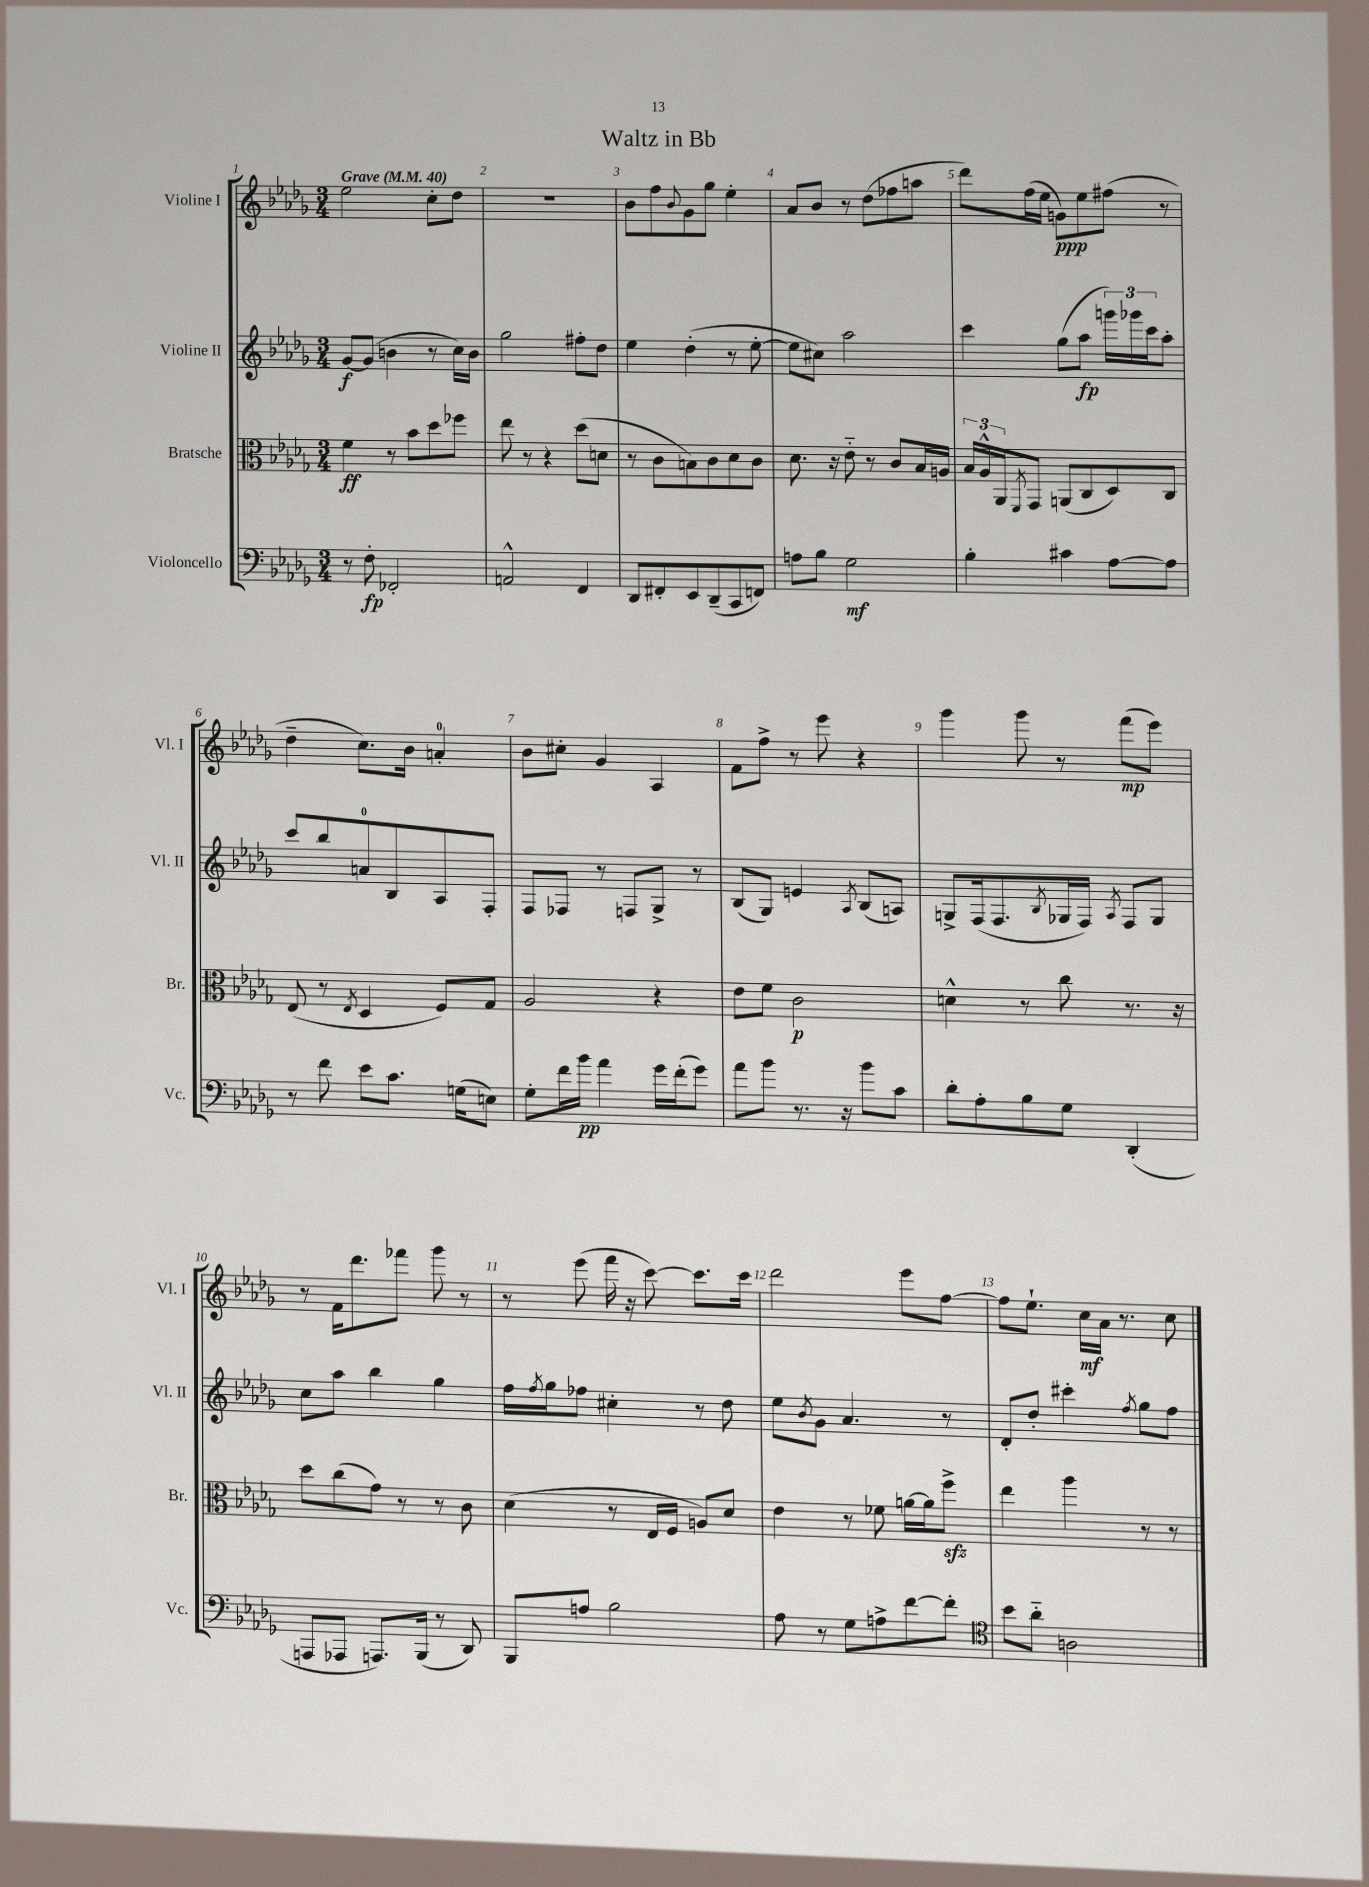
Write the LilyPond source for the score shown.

\header { title = "Waltz in Bb" }
<<
\new StaffGroup <<
\new Staff = "s0" \with { instrumentName = "Violine I" shortInstrumentName = "Vl. I" } {
    \clef treble \key des \major \numericTimeSignature \time 3/4 \tempo "Grave" 4 = 40
    ees''2 c''8-. des''8 |
    R2. |
    bes'8 f''8 \appoggiatura { bes'8 } ges'8 ges''8 ees''4-. |
    aes'8 bes'8 r8 des''8( fes''8 a''8 |
    des'''8) f''16( ees''16 g'8\ppp) ees''8 fis''8( r8 |
    des''4-- c''8.) bes'16 a'4-0-. |
    bes'8 cis''8-. ges'4 aes4 |
    f'8 f''8-> r8 ees'''8 r4 |
    ges'''4 ges'''8 r8 f'''8\mp( ees'''8) |
    r8 f'16 des'''8. fes'''8 ges'''8 r8 |
    r8 ees'''8( f'''16 r16 c'''8~) c'''8. c'''16 |
    des'''2 ees'''8 f''8~ |
    f''8 ees''8.-! c''16\mf aes'16 r8. c''8 \bar "|." |
}
\new Staff = "s1" \with { instrumentName = "Violine II" shortInstrumentName = "Vl. II" } {
    \clef treble \key des \major \numericTimeSignature \time 3/4
    ges'8~\f ges'8( b'4 r8 c''16) b'16 |
    ges''2 fis''8-. des''8 |
    ees''4 des''4-.( r8 ees''8~-. |
    ees''8 cis''8) aes''2 |
    c'''4 ges''8( aes''8\fp \tuplet 3/2 { g'''16) ges'''16 c'''16 } aes''8-. |
    c'''8 bes''8 a'8-0 bes8 aes8 f8-. |
    f8 fes8 r8 f8 ges8-> r8 |
    bes8( ges8) e'4 \acciaccatura { aes8 } bes8( a8) |
    g8-> f16( f8. \acciaccatura { bes8 } ges16 f16) \acciaccatura { aes8 } f8 ges8 |
    c''8 aes''8 bes''4 ges''4 |
    f''16 \acciaccatura { f''8 } ges''16 fes''8 cis''4-. r8 des''8 |
    ees''8 \acciaccatura { bes'8 } ges'8 aes'4. r8 |
    des'8-. des''8-. cis'''4-. \acciaccatura { f''8 } ges''8 f''8 \bar "|." |
}
\new Staff = "s2" \with { instrumentName = "Bratsche" shortInstrumentName = "Br." } {
    \clef alto \key des \major \numericTimeSignature \time 3/4
    f'4\ff r8 bes'8 des''8 fes''8 |
    ees''8 r8 r4 des''8( d'8 |
    r8 c'8 b8) c'8 des'8 c'8 |
    des'8. r16 ees'8-_ r8 c'8 bes16 a16 |
    \tuplet 3/2 { bes16 aes16-^ aes,16 } \acciaccatura { f,8 } ges,8 a,8( c8 des8) c8 |
    ees8( r8 \acciaccatura { ees8 } des4 f8) ges8 |
    aes2 r4 |
    ees'8 f'8 c'2\p |
    d'4-^ r8 c''8 r8. r16 |
    des''8 c''8( ges'8) r8 r8 c'8 |
    des'4( r8 ees16 f16 a8) des'8 |
    ees'4 r8 fes'8 a'16~ a'16 f''8->\sfz |
    ees''4 aes''4 r8 r8 \bar "|." |
}
\new Staff = "s3" \with { instrumentName = "Violoncello" shortInstrumentName = "Vc." } {
    \clef bass \key des \major \numericTimeSignature \time 3/4
    r8 f8-.\fp fes,2-. |
    a,2-^ f,4 |
    des,8 fis,8-. ees,8 des,8--( c,8 f,8) |
    a8 bes8 ges2\mf |
    bes4-. cis'4 aes8~ aes8 |
    r8 f'8 ees'8 c'8. g16( e8) |
    ges8-. f'16 bes'16\pp aes'4 ges'16 f'16-.( ges'8) |
    aes'8 bes'8 r8. r16 bes'8 c'8 |
    des'8-. aes8-. bes8 ges8 des,4-.( |
    a,,8 aes,,8 a,,8.) bes,,16( r8 des,8) |
    bes,,8 a8 bes2 |
    aes8 r8 ges8 a8-> f'8~ f'8-. |
    \clef tenor bes'8 aes'8-_ a2 \bar "|." |
}
>>
>>
\layout { \context { \Score \override BarNumber.break-visibility = ##(#f #t #t) barNumberVisibility = #all-bar-numbers-visible } }
